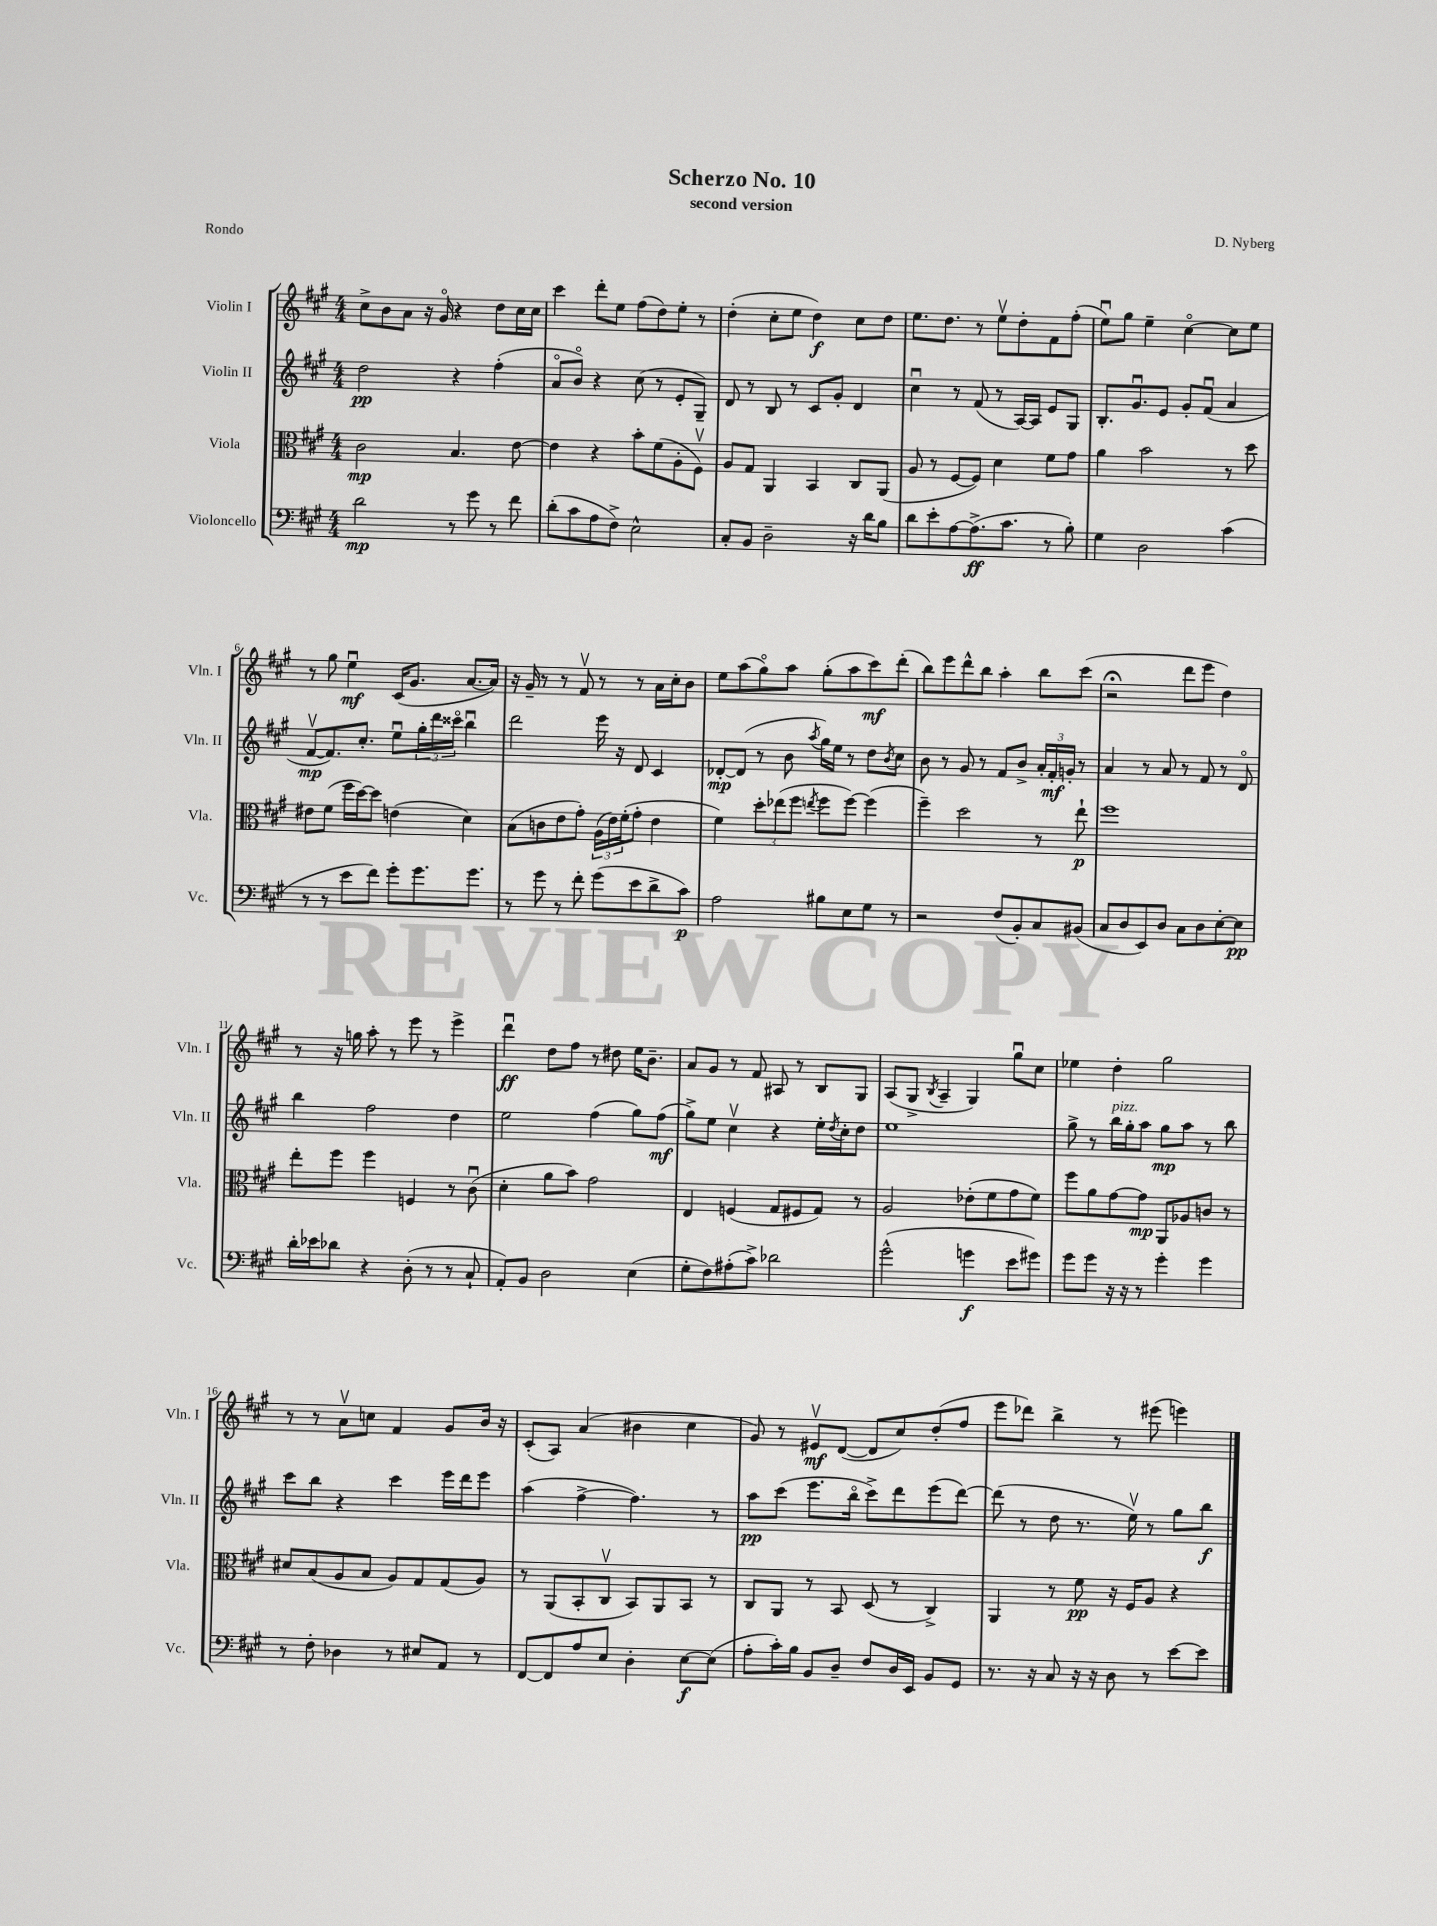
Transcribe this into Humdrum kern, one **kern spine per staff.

**kern	**kern	**kern	**kern
*staff4	*staff3	*staff2	*staff1
*clefF4	*clefC3	*clefG2	*clefG2
*k[f#c#g#]	*k[f#c#g#]	*k[f#c#g#]	*k[f#c#g#]
*M4/4	*M4/4	*M4/4	*M4/4
2d	2c#	2dd	8cc#^
.	.	.	8b
.	.	.	8a
.	.	.	16r
.	.	.	16g#o
8r	4.B	4r	4r
8g#	.	.	.
8r	.	(4ff#'	8dd
8f#	[8e	.	16cc#
.	.	.	16cc#
=	=	=	=
(8d'	4e]	8ao	4ccc#
8c#	.	8bo)	.
8A	4r	4r	8ddd'
8F#^)	.	.	8ee
2E^^	8b'	(8cc#	(8ff#
.	(8f#	8r	8dd)
.	8A'	8e'	8ee'
.	8F#v)	8G#~)	8r
=	=	=	=
8C#'	8A	8d	(4dd'
8BB	8G#	8r	.
2D~	4AA	8B	8cc#'
.	.	8r	8ee
.	4BB	8c#	4dd)
.	.	8g#'	.
16r	8C#	4d	8cc#
16d	.	.	.
8B	(8AA	.	8dd
=	=	=	=
8d	8A	4cc#u	8.ee
8e'	8r	.	.
.	.	.	8.dd
[8A	[8F#	8r	.
(8.A^]	8F#])	(8f#	8r
.	4d	8r	8eev
8.c#	.	.	.
.	.	[16A)	8dd'
.	.	16A]	.
8r	8f#	8e	8f#
8B')	8g#	8G#	(8ff#'
=	=	=	=
4G#	4a	8.B'	8eeu)
.	.	.	8gg#
.	.	8.g#u	.
2D	2b	.	4ee~
.	.	8e	.
.	.	8g#'	[4cc#o
.	.	(8f#u	.
(4c#	8r	4a	8cc#]
.	8dd	.	8ee
=	=	=	=
8r	8e#	[8f#v	8r
8r	(8f#	8.f#])	8gg#
8e	16ff#	.	4eeu
.	[16dd)	8.cc#'	.
8f#)	8dd]	.	.
8g#'	(4e	8eeu	(16c#
.	.	.	8.g#
8.g#	.	24gg#'	.
.	.	24ddd	.
.	.	24ccc##o	.
.	4d)	4bbu	[8.a
8.g#	.	.	.
.	.	.	16a])
=	=	=	=
8r	(8B	2ddd	16r
.	.	.	16g#~
8g#	8c	.	8r
8r	8e	.	8r
8f#'	8g#')	.	8f#v
(8g#	(24A	16eee	8r
.	24e)	.	.
.	.	16r	.
.	(24f#'	.	.
8e	8g#'	8d	8r
8d^	4e	4c#	16a
.	.	.	16cc#'
8c#)	.	.	8b
=	=	=	=
2A	4f#)	[8d-'	8ee
.	.	(8d-]	(8aa
.	12dd'	8r	8gg#o)
.	(12ee-	.	.
.	.	8b	8aa
.	12ff#	.	.
.	8qee	8qaa	.
8B#	8ff#	16gg#)	(8gg#'
.	.	16ee	.
8E	[8ff#)	8r	8aa
8G#	(4ff#]	8dd	8ccc#)
.	.	8qb	.
8r	.	8cc#	(8ddd'
=	=	=	=
2r	4ff#~)	8b	8bb)
.	.	8r	8eee
.	2dd	8g#	8ddd^^
.	.	8r	8bb
(8F#	.	8f#	4aa'
8BB')	.	8b^	.
8C#	8r	24a'	8bb
.	.	24f#'	.
.	.	24g'	.
(8BB#	8ee`	8r	(8ccc#
=	=	=	=
8C#	1ff#	4a	2r;
8D	.	.	.
8EE)	.	8r	.
8D	.	8a	.
8C#	.	8r	8ddd
8D	.	8f#	8eee
[8E'	.	8r	4dd)
8E]	.	8do	.
=	=	=	=
16d'	8ee'	4bb	8r
16e-	.	.	.
8d-	8ff#	.	16r
.	.	.	16gg
4r	4ff#	2ff#	8aa'
.	.	.	8r
(8D'	4F	.	8eee
8r	.	.	8r
8r	8r	4dd	4eee^
8C#`	(8c#u	.	.
=	=	=	=
8AA')	4d'	2ee	4dddu
8BB	.	.	.
2D	8a	.	8dd
.	8b)	.	8ff#
.	2g#	(4ff#	8r
.	.	.	8dd#
(4E	.	8gg#)	16ee
.	.	.	8.b~
.	.	(8ff#	.
=	=	=	=
8G#'	4E	8gg#^)	8a
8F#)	.	8ee	8g#
(8A#'	(4F	4cc#v	8r
8c#^)	.	.	8f#
2d-	8G#	4r	8A#
.	8F#	.	8r
.	8G#)	16ee'	8B
.	.	8qdd	.
.	.	16cc#'	.
.	8r	8dd	8G#
=	=	=	=
(2g#^^	2A	1ee	(8A
.	.	.	8G#^
.	.	.	8qB
.	.	.	4A~
4g	(8e-'	.	4G#)
.	8f#	.	.
8e	8g#	.	8gg#u
8g#)	8f#)	.	8cc#
=	=	=	=
8g#	8ff#	8gg#^	4ee-
8g#	8a	8r	.
16r	[8g#	16bb	4dd'
16r	.	16gg#'	.
8r	8g#]	8aa	.
4g#'	8AA	8gg#	2gg#
.	8A-	8aa	.
4g#	8c	8r	.
.	8r	8bb	.
=	=	=	=
8r	8d#	8ccc#	8r
8F#'	(8B	8bb	8r
4D-	8A	4r	8av
.	8B	.	8cc
8r	8A)	4ccc#	4f#
8E#	8G#	.	.
8AA	(8G#	16eee	8g#
.	.	16ddd	.
8r	8A)	8eee	16b
.	.	.	16r
=	=	=	=
[8FF#	8r	(4aa	(8c#'
8FF#]	(8AA	.	8A)
8A	8BB'	[4ff#^	(4a
8E	8C#v	.	.
4D'	8BB)	4.ff#])	4b#
.	8AA	.	.
[8E	8BB	.	4cc#
(8E]	8r	8r	.
=	=	=	=
8A'	8C#	8aa	8g#)
16c#')	8AA	(8ccc#	8r
16B	.	.	.
8BB	8r	8.eee	8e#v
8D~	8BB	.	([8d
.	.	16bbo	.
8F#	(8D	8ccc#^)	8d]
16D	8r	8ddd	8cc#)
16EE	.	.	.
8BB	4C#^)	(8eee	(8dd'
8GG#	.	[8ddd)	8ff#
=	=	=	=
8.r	4AA	(8ddd]	8eee
.	.	8r	8ddd-)
16r	.	.	.
8C#	8r	8dd	4bb^
16r	8f#	8.r	.
16r	.	.	.
8D	16r	.	8r
.	16F#	16eev)	.
8r	8A	8r	(8eee#
[8e	4r	8gg#	4eee)
8e]	.	8bb	.
==	==	==	==
*-	*-	*-	*-
